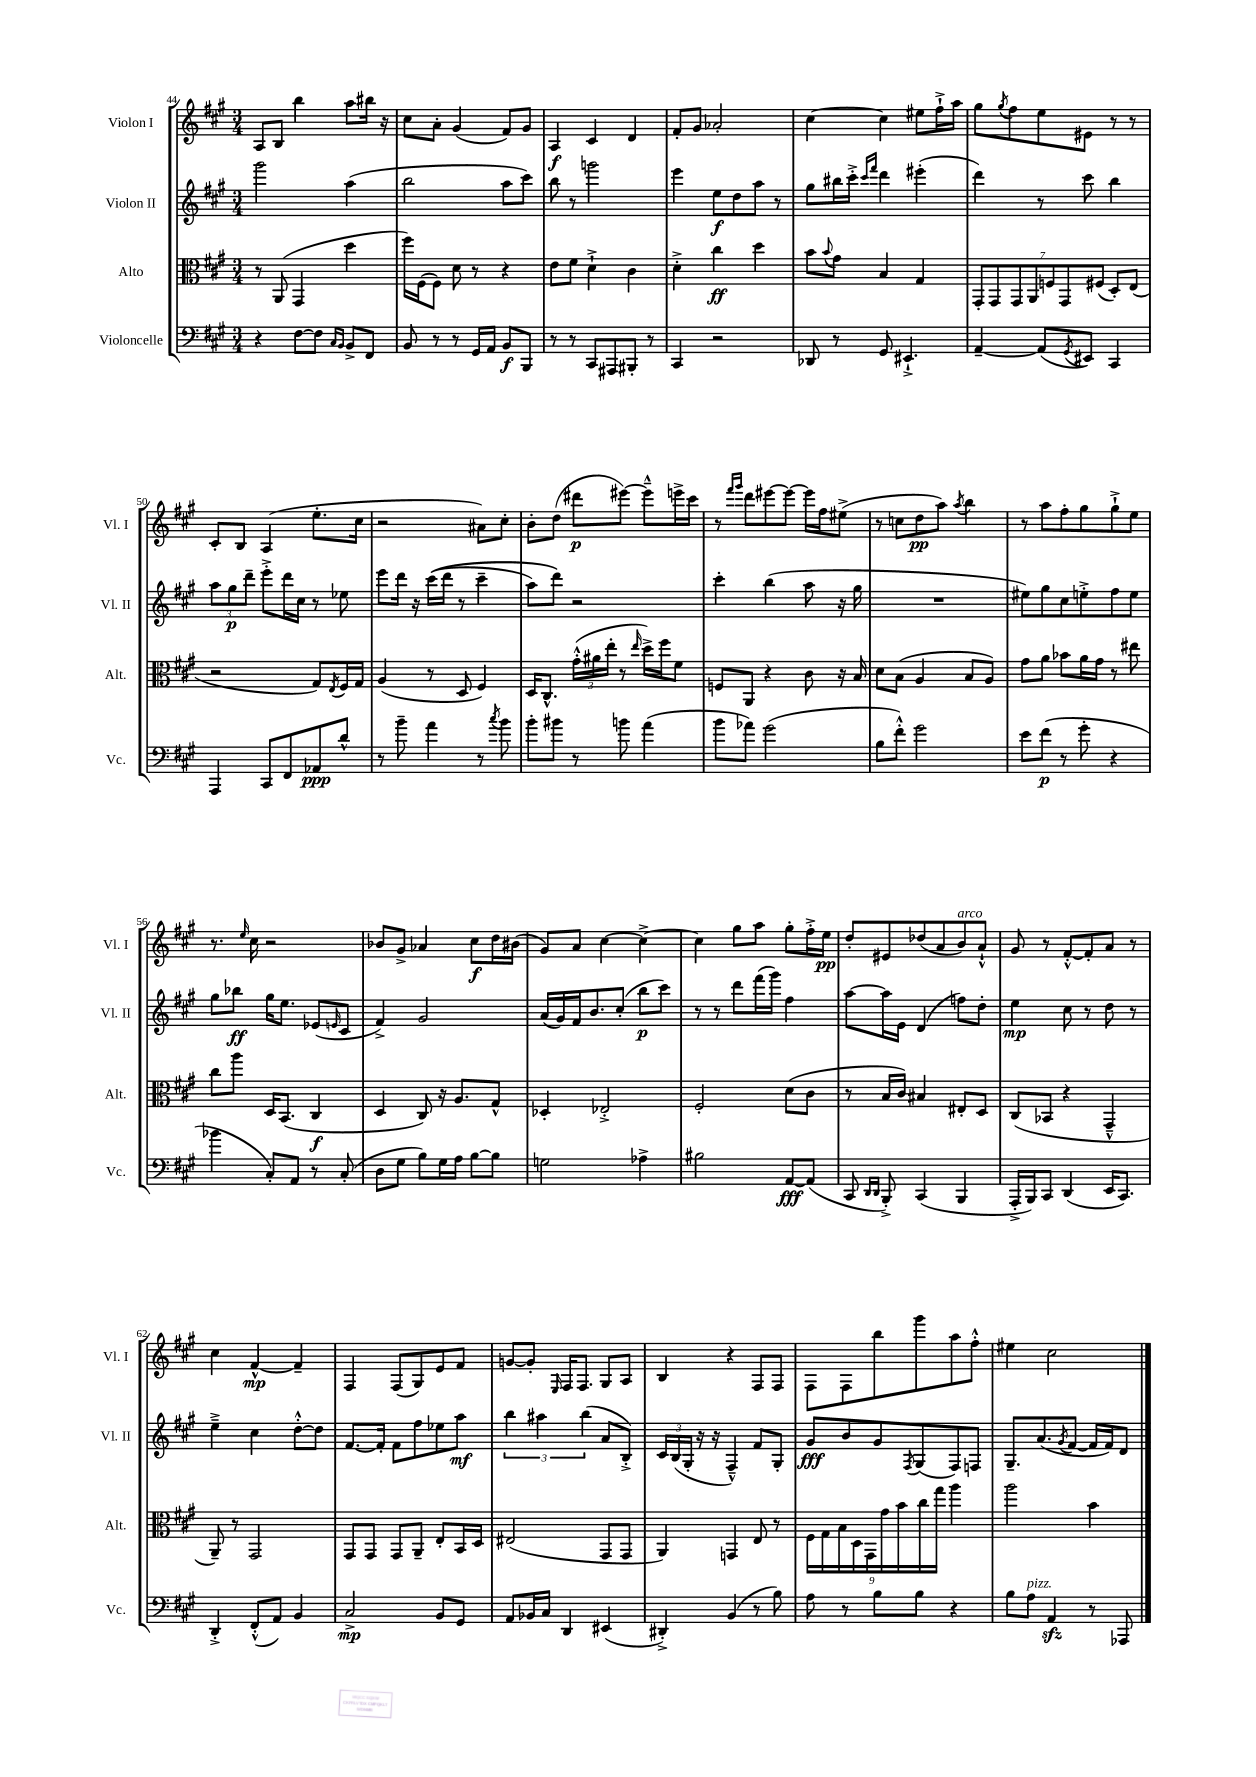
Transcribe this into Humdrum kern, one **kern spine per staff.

**kern	**kern	**kern	**kern
*staff4	*staff3	*staff2	*staff1
*clefF4	*clefC3	*clefG2	*clefG2
*k[f#c#g#]	*k[f#c#g#]	*k[f#c#g#]	*k[f#c#g#]
*M3/4	*M3/4	*M3/4	*M3/4
4r	8r	2ggg#\	8A/L
.	(8AA/	.	8B/J
[8F#\L	4GG#/	.	4bb\
8F#\]J	.	.	.
16qqC#/LL	.	.	.
16qqBB/JJ	.	.	.
8BB^/L	4dd\	(4aa\	8aa\L
8FF#/J	.	.	16bb#\Jk
.	.	.	16r
=	=	=	=
8BB/	16ff#\LL)	2bb\	8cc#\L
.	(16F#\J	.	.
8r	8F#\J)	.	8a'\J
8r	8d\	.	(4g#/
16GG#/LL	8r	.	.
16AA/JJ	.	.	.
8BB/L	4r	8aa\L	8f#/L)
8BBB/J	.	8ccc#\J)	8g#/J
=	=	=	=
8r	8e\L	8bb\	4A/
8r	8f#\J	8r	.
8CC#/L	4d`^\	2ggg\	4c#/
8AAA#/	.	.	.
8BBB#'/J	4c#\	.	4d/
8r	.	.	.
=	=	=	=
4CC#/	4d'^\	4eee\	8f#'/L
.	.	.	8g#/J
2r	4cc#\	8ee\L	2a-'/
.	.	8dd\	.
.	4dd\	8aa\J	.
.	.	8r	.
=	=	=	=
8DD-/	8b\L	8gg#\L	[4cc#\
.	8qqb/	.	.
8r	8g#\J	16bb#\L	.
.	.	16ccc#'^\JJ	.
.	.	16qqccc#/LL	.
.	.	16qqfff#/JJ	.
8GG#/	4B/	4ddd\	4cc#\]
4.EE#`^/	.	.	.
.	4G#/	(4eee#'\	8ee#\L
.	.	.	16ff#`^\L
.	.	.	16aa\JJ
=	=	=	=
[4AA~/	14GG#'/L	4ddd\)	8gg#\L
.	14GG#/	.	.
.	.	.	8qgg#/
.	.	.	8ff#\
.	14GG#/	.	.
.	14AA/	.	.
(8AA/]L	.	8r	8ee\
.	14F/	.	.
.	14GG#/	.	.
8qGG#/	.	.	.
8EE#/J)	.	8ccc#\	8e#\J
.	(14F#/J	.	.
4CC#/	8D'/L)	4bb\	8r
.	(8E/J	.	8r
=	=	=	=
4AAA/	2r	12aa\L	8c#'/L
.	.	12gg#\	.
.	.	.	8B/J
.	.	12ddd~\J	.
8CC#/L	.	8eee'^\L	(4A/
8FF#/	.	16ddd\L	.
.	.	16cc#\JJ	.
8AA-/	8G#/L)	8r	8.ee'\L
.	8qE/	.	.
8d^^/J	16F#/L	8ee-\	.
.	16G#/JJ	.	16cc#\Jk
=	=	=	=
8r	(4A/	8eee\L	2r
8b~\	.	16ddd\Jk	.
.	.	16r	.
4a\	8r	&((16ccc#\LL	.
.	.	16ddd\JJ	.
.	8D/	8r	.
8r	4F#/)	4ccc#~\	8a#\L)
8qcc#/	.	.	.
8b\	.	.	8cc#'\J
=	=	=	=
8b'\L	16D/LK	8aa\L)	8b'\L
.	8.C#^^/J	.	.
8b#\J	.	8ddd\J&)	(8dd\J
8r	(24g#'^^\LL	2r	8ddd#\L
.	24a#\	.	.
.	24ee'\JJ	.	.
8b\	8r	.	[8eee#\J)
.	16qqee/	.	.
(4a\	16dd^\LL)	.	8eee#~^^\]L
.	16ff#\J	.	.
.	8f#\J	.	16eee^\L
.	.	.	16ccc#\JJ
=	=	=	=
8b\L	8F/L	4ccc#'\	8r
.	.	.	16qqfff#/LL
.	.	.	16qqggg#/JJ
8a-\J)	8AA/J	.	8ddd\L
(2g#\	4r	(4bb\	[8eee#\
.	.	.	8eee#\_J
.	8c#\	8aa\	16eee#\]LL
.	.	.	16ff#\J
.	16r	16r	(8ee#^\J
.	16B/	16gg#\	.
=	=	=	=
8B\L	8d\L	2.r	8r
8f#'^^\J)	(8B\J	.	8cc\L
2g#\	4A/	.	8dd\
.	.	.	8aa\J)
.	.	.	8qaa/
.	8B/L	.	4bb\
.	8A/J)	.	.
=	=	=	=
8e\L	8g#\L	8ee#\L)	8r
(8f#\J	8a\J	8gg#\	8aa\L
8r	8b-\L	8cc#\	8ff#'\
8g#'\	16a\L	8ee'^\	8gg#\
.	16g#\JJ	.	.
4r	8r	8ff#\	8gg#`^\
.	8ee#\	8ee\J	8ee\J
=	=	=	=
4b-\	8cc#\L	8gg#\L	8.r
.	8aa\J	8bb-\J	.
.	.	.	16qqee/
.	.	.	16cc#\
8C#'/L)	16D/LK	16gg#\LK	2r
.	(8.BB/J	8.ee\J	.
8AA/J	.	.	.
8r	4C#/	(8e-/L	.
.	.	16qqe/	.
(8C#'/	.	8c#/J	.
=	=	=	=
8D\L	4D/	4f#^/)	8b-/L
8G#\J	.	.	8g#^/J
8B\L)	8C#/)	2g#/	4a-/
16G#\L	16r	.	.
16A\JJ	8.A/L	.	.
[8B\L	.	.	8cc#\L
8B\]J	8G#^^/J	.	16dd\L
.	.	.	(16b#\JJ
=	=	=	=
2G\	4D-'/	(16a/LL	8g#/L)
.	.	16g#/)	.
.	.	16f#/J	8a/J
.	.	8.b/	.
.	2E-'^/	.	[4cc#\
.	.	(8cc#'/J	.
4A-^\	.	8bb\L	4cc#^\_
.	.	8ccc#\J)	.
=	=	=	=
2B#\	2F#'/	8r	4cc#\]
.	.	8r	.
.	.	8ddd\L	8gg#\L
.	.	(16fff#\L	8aa\J
.	.	16ggg#\JJ)	.
[8AA/L	(8d\L	4ff#\	8gg#'\L
(8AA/]J	8c#\J	.	16ff#'^\L
.	.	.	16ee\JJ
=	=	=	=
8CC#/	8r	[8aa\L	8dd'/L
16qqDD/LL	.	.	.
16qqDD/JJ	.	.	.
8BBB'^/)	16B/LL	16aa\]L	8e#/
.	16c#/JJ)	16e\JJ	.
(4CC#/	4B#/	(4d/	(8dd-/
.	.	.	8a/
4BBB/	8E#'/L	8ff\L)	8b/)
.	8D/J	8dd'\J	8a`^^/J
=	=	=	=
16AAA'^/LL	(8C#/L	4ee\	8g#/
16BBB/J)	.	.	.
8CC#/J	8BB-/J	.	8r
(4DD/	4r	8cc#\	[8f#'^^/L
.	.	8r	8f#'/]
16EE/LK	4GG#~^^/	8dd\	8a/J
8.CC#/J)	.	.	.
.	.	8r	8r
=	=	=	=
4DD'^/	8AA~/)	4ee~^\	4cc#\
.	8r	.	.
(8FF#'^^/L	2GG#/	4cc#\	[4f#^^/
8AA/J)	.	.	.
4BB/	.	[8dd'^^\L	4f#~/]
.	.	8dd\]J	.
=	=	=	=
2C#^/	8GG#/L	[8.f#/L	4F#/
.	8GG#/J	.	.
.	.	16f#'/]Jk	.
.	8GG#/L	8f#\L	(8F#/L
.	8AA~/J	8ff#\	8G#/)
8BB/L	8E'/L	8ee-\	8e/
8GG#/J	16BB/L	8aa\J	8f#/J
.	16D/JJ	.	.
=	=	=	=
8AA/L	(2E#/	6bb\	[8g/L
16BB-/L	.	.	8g'/]J
.	.	6aa#\	.
16C#/JJ	.	.	.
.	.	.	16qqE/
4DD/	.	.	16F#/LK
.	.	.	8.F#/J
.	.	(6bb\	.
(4EE#/	8GG#/L	8a/L	8G#/L
.	8GG#/J	8B'^/J)	8A/J
=	=	=	=
4DD#'^/)	4AA/)	24c#/LL	4B/
.	.	(24B/	.
.	.	24G#'/JJ	.
.	.	16r	.
.	.	16r	.
(4BB/	4GG/	4F#~^^/)	4r
8r	8E/	8f#/L	8F#/L
8B\)	8r	8G#'/J	8F#/J
=	=	=	=
8A\	18F#\LL	8g#/L	8F#\L
.	18G#\	.	.
.	18B\	.	.
8r	.	8b/	8F#\
.	18D\	.	.
.	18GG#\	.	.
8B\L	.	8g#/	8bb\
.	18g#\	.	.
.	18b\	.	.
.	.	8qF#/	.
8B\J	.	(8G#/	8ggg#\
.	18cc#\	.	.
.	18gg#\JJ	.	.
4r	4aa\	8F#/)	8aa\
.	.	8F/J	8ff#'^^\J
=	=	=	=
8B\L	2aa\	8.G#~/L	4ee#\
8A\J	.	.	.
.	.	(8.a/	.
4AA/	.	.	2cc#\
.	.	8qg#/	.
.	.	[8f#/J	.
8r	4b\	16f#/]LL	.
.	.	16f#/J)	.
8AAA-/	.	8d/J	.
==	==	==	==
*-	*-	*-	*-
